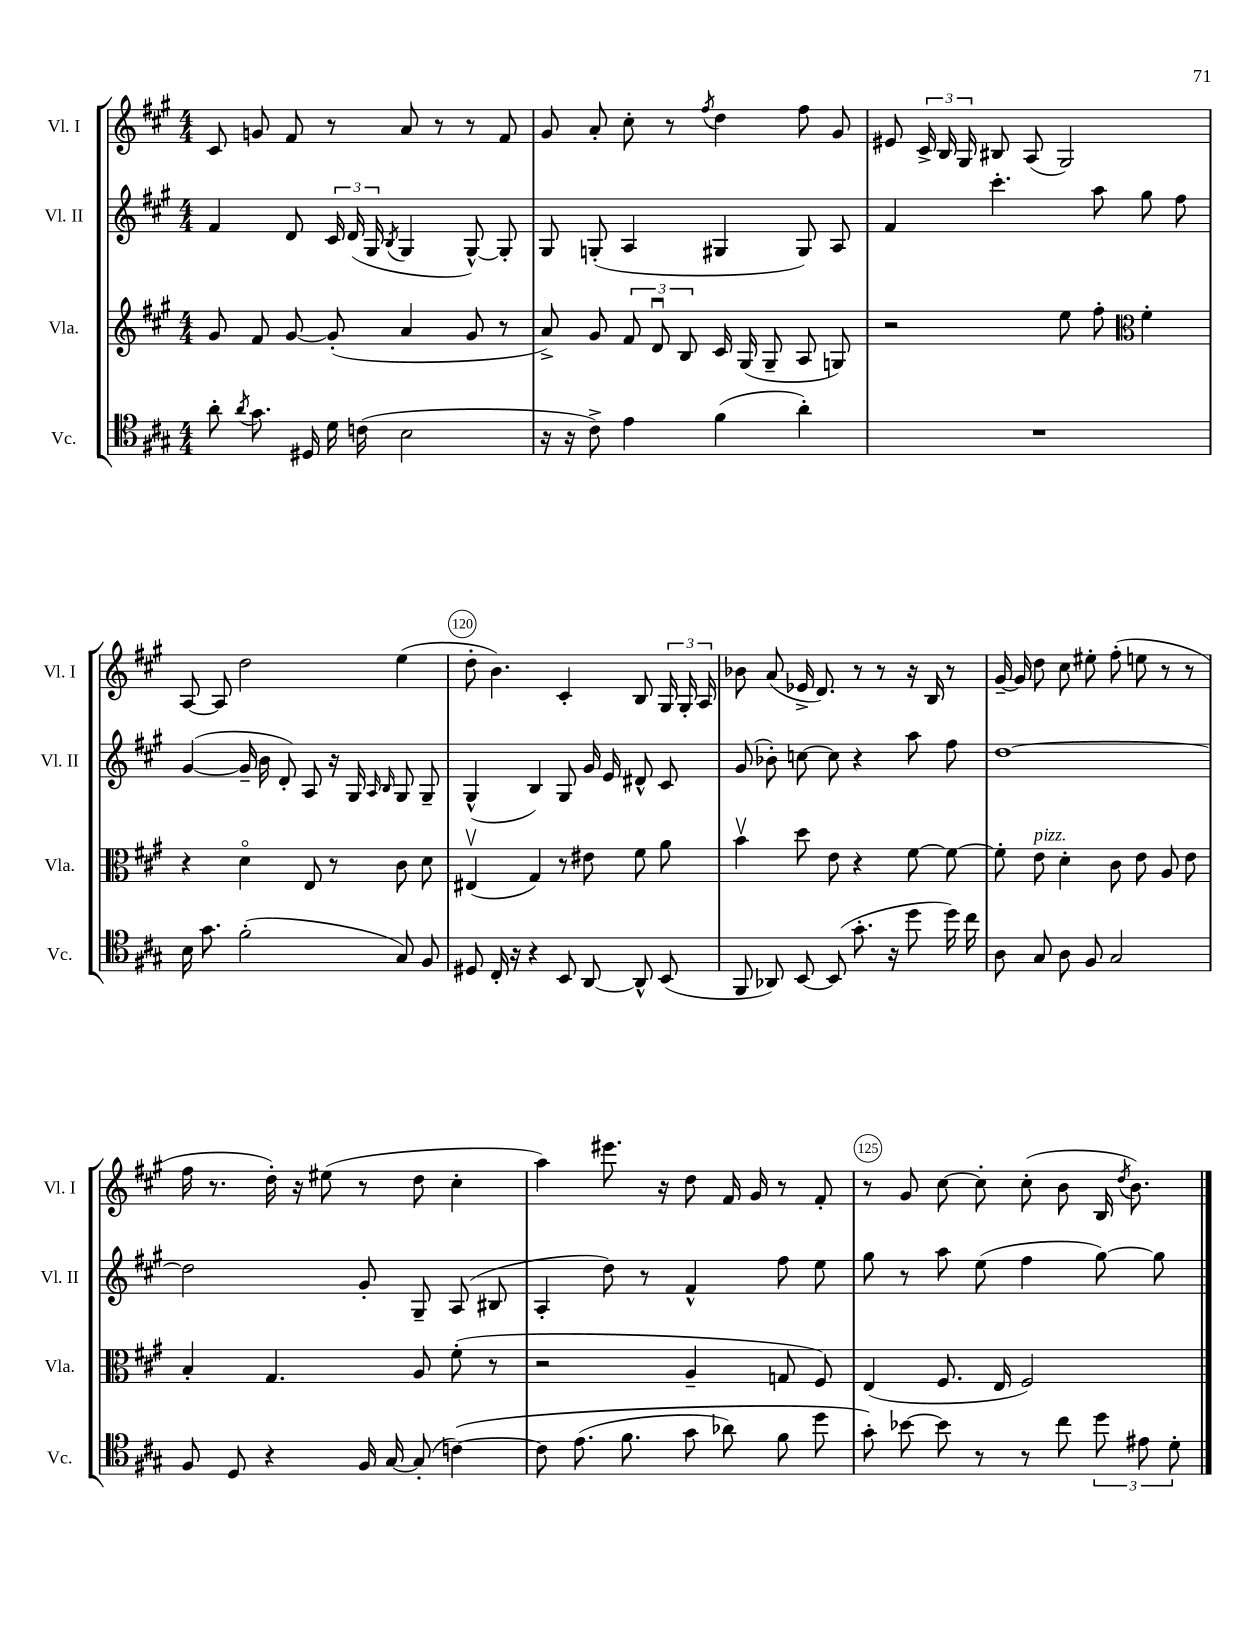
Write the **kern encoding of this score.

**kern	**kern	**kern	**kern
*staff4	*staff3	*staff2	*staff1
*clefC4	*clefG2	*clefG2	*clefG2
*k[f#c#g#]	*k[f#c#g#]	*k[f#c#g#]	*k[f#c#g#]
*M4/4	*M4/4	*M4/4	*M4/4
8a'	8g#	4f#	8c#
8qa	.	.	.
8.g#	8f#	.	8g
.	[8g#	8d	8f#
16D#	.	.	.
16d	(8g#']	24c#	8r
.	.	(24d	.
(16c	.	.	.
.	.	24G#	.
.	.	8qB	.
2B	4a	4G#	8a
.	.	.	8r
.	8g#	[8G#^^)	8r
.	8r	8G#']	8f#
=	=	=	=
16r	8a^)	8G#	8g#
16r	.	.	.
8c#^)	8g#	(8G'	8a'
4e	12f#	4A	8cc#'
.	12du	.	.
.	.	.	8r
.	12B	.	.
.	.	.	8qff#
(4f#	16c#	4G#	4dd
.	(16G#	.	.
.	8G#~	.	.
4a')	8A	8G#)	8ff#
.	8G)	8A	8g#
=	=	=	=
1r	2r	4f#	8e#
.	.	.	24c#^
.	.	.	24B
.	.	.	24G#
.	.	4.ccc#'	8B#
.	.	.	(8A
.	8ee	.	2G#)
.	8ff#'	8aa	.
*	*clefC3	*	*
.	4f#'	8gg#	.
.	.	8ff#	.
=	=	=	=
16B	4r	([4g#	[8A
8.g#	.	.	.
.	.	.	8A]
(2f#'	4do	16g#~]	2dd
.	.	16b	.
.	.	8d')	.
.	8E	8A	.
.	8r	16r	.
.	.	16G#	.
.	.	16qqA	.
.	.	16qqB	.
8G#)	8c#	8G#	(4ee
8F#	8d	8G#~	.
=	=	=	=
8D#	(4E#v	(4G#^^	8dd'
16C#'	.	.	4.b)
16r	.	.	.
4r	4G#)	4B)	.
8BB	8r	8G#	4c#'
[8AA	8e#	16g#	.
.	.	16e	.
8AA^^]	8f#	8d#^^	8B
(8BB	8a	8c#	24G#
.	.	.	24G#'
.	.	.	24A
=	=	=	=
8FF#	4bv	(8g#	8b-
8AA-)	.	8b-')	(8a
[8BB	8dd	[8cc	16e-^
.	.	.	8.d)
(8BB]	8e	8cc]	.
8.g#'	4r	4r	8r
.	.	.	8r
16r	.	.	.
8dd	[8f#	8aa	16r
.	.	.	16B
16dd)	8f#_	8ff#	8r
16cc#	.	.	.
=	=	=	=
8A	8f#']	[1dd	[16g#~
.	.	.	16g#]
8G#	8e	.	8dd
8A	4d'	.	8cc#
8F#	.	.	8ee#'
2G#	8c#	.	(8ff#'
.	8e	.	8ee
.	8A	.	8r
.	8e	.	8r
=	=	=	=
8F#	4B'	2dd]	16ff#
.	.	.	8.r
8D	.	.	.
4r	4.G#	.	16dd')
.	.	.	16r
.	.	.	(8ee#
16F#	.	8g#'	8r
[16G#	.	.	.
(8G#']	8A	8G#~	8dd
&([4c)	(8f#'	(8A	4cc#'
.	8r	8B#	.
=	=	=	=
8c]	2r	4A'	4aa)
(8.e	.	.	.
.	.	8dd)	8.eee#
8.f#	.	.	.
.	.	8r	.
.	.	.	16r
8g#	4A~	4f#^^	8dd
8a-)	.	.	16f#
.	.	.	16g#
8f#	8G	8ff#	8r
8dd	8F#)	8ee	8f#'
=	=	=	=
8g#'&)	(4E	8gg#	8r
[8b-	.	8r	8g#
8b-]	8.F#	8aa	[8cc#
8r	.	(8ee	8cc#']
.	16E	.	.
8r	2F#)	4ff#	(8cc#'
8cc#	.	.	8b
12dd	.	[8gg#)	16B
.	.	.	8qdd
.	.	.	8.b)
12e#	.	.	.
.	.	8gg#]	.
12d'	.	.	.
==	==	==	==
*-	*-	*-	*-
